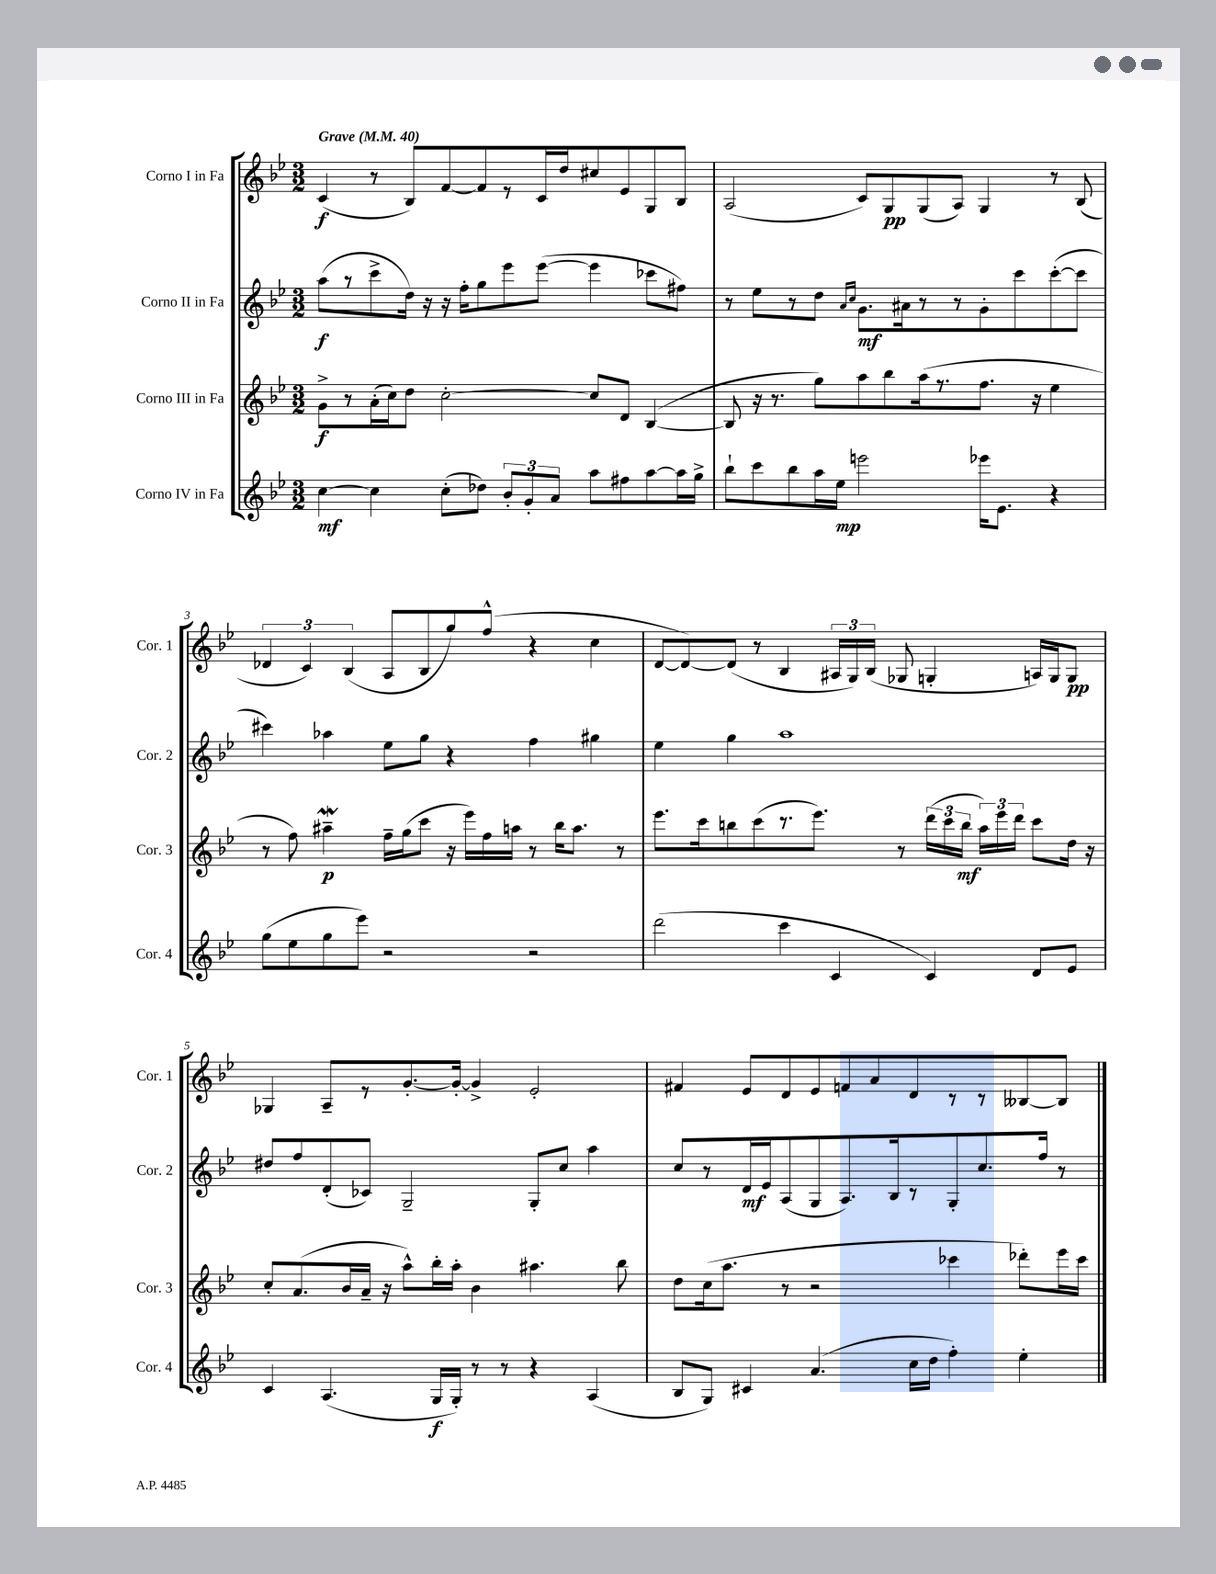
<<
\new StaffGroup <<
\new Staff = "s0" \with { instrumentName = "Corno I in Fa" shortInstrumentName = "Cor. 1" } {
    \clef treble \key bes \major \numericTimeSignature \time 3/2 \tempo "Grave" 4 = 40
    \autoBeamOff c'4\f( r8 bes8[) f'8~ f'8 r8 c'16 d''16 cis''8 ees'8 g8 bes8] |
    a2( c'8[) g8\pp g8( a8]) g4 r8 bes8( |
    \tuplet 3/2 { des'4 c'4) bes4( } a8[ bes8 g''8) f''8]-^( r4 c''4 |
    d'8[~ d'8~) d'8]( r8 bes4 \tuplet 3/2 { ais16[ g16) bes16]( } ges8 g4-. a16[) g16 g8]\pp |
    ges4 a8[-- r8 g'8.~-. g'16]~-. g'4-> ees'2-. |
    fis'4 ees'8[ d'8 ees'8 f'8 a'8 d'8 r8 r8 beses8~ beses8] \bar "|." |
}
\new Staff = "s1" \with { instrumentName = "Corno II in Fa" shortInstrumentName = "Cor. 2" } {
    \clef treble \key bes \major \numericTimeSignature \time 3/2
    \autoBeamOff a''8[\f( r8 c'''8-> d''16]) r16 r16 f''16[-. g''8 ees'''8 ees'''8]~( ees'''4 ces'''8[ fis''8]) |
    r8 ees''8[ r8 d''8] \grace { a'16[ c''16] } g'8.[\mf ais'16 r8 r8 g'8-. c'''8 c'''8~-.( c'''8] |
    cis'''4) aes''4 ees''8[ g''8] r4 f''4 gis''4 |
    ees''4 g''4 a''1 |
    dis''8[ f''8 d'8-.( ces'8]) g2-- g8[-. c''8] a''4 |
    c''8[ r8 d'16\mf ees'16 a8( g8 a8.) bes16 r8 g8-. c''8. f''16] r8 \bar "|." |
}
\new Staff = "s2" \with { instrumentName = "Corno III in Fa" shortInstrumentName = "Cor. 3" } {
    \clef treble \key bes \major \numericTimeSignature \time 3/2
    \autoBeamOff g'8[->\f r8 a'16-.( c''16) d''8] c''2~-. c''8[ d'8] bes4~( |
    bes8 r16 r8. g''8[) a''8 bes''8 a''16( r8. f''8.] r16 ees''4 |
    r8 f''8) ais''4--\mordent\p f''16[-- g''16( c'''8] r16 ees'''16[) f''16 a''16] r8 bes''16[ a''8.] r8 |
    ees'''8.[ c'''16 b''8 c'''8( r8. ees'''8.]) r8 \tuplet 3/2 { d'''16[( c'''16 b''16]\mf } \tuplet 3/2 { a''16[) ees'''16 d'''16] } c'''8[ d''16] r16 |
    c''8[-. a'8.( bes'16 a'16]-- r16 a''8[-^) bes''16-. a''16]-. bes'4 ais''4. bes''8 |
    d''8[ c''16( a''8.] r8 r2 ces'''4 des'''8[-.) ees'''16 ces'''16] \bar "|." |
}
\new Staff = "s3" \with { instrumentName = "Corno IV in Fa" shortInstrumentName = "Cor. 4" } {
    \clef treble \key bes \major \numericTimeSignature \time 3/2
    \autoBeamOff c''4~\mf c''4 c''8[-.( des''8]) \tuplet 3/2 { bes'8[-. g'8-. a'8] } a''8[ fis''8 a''8~ a''16 g''16]-> |
    bes''8[-! c'''8 bes''8 a''16 ees''16]\mp e'''2 ees'''16[ ees'8.] r4 |
    g''8[( ees''8 g''8 ees'''8]) r2 r2 |
    d'''2( c'''4 c'4 c'4) d'8[ ees'8] |
    c'4 a4.( g16[\f g16]-.) r8 r8 r4 a4( |
    bes8[ g8]) cis'4 a'4.( c''16[ d''16] f''4-.) ees''4-. \bar "|." |
}
>>
>>
